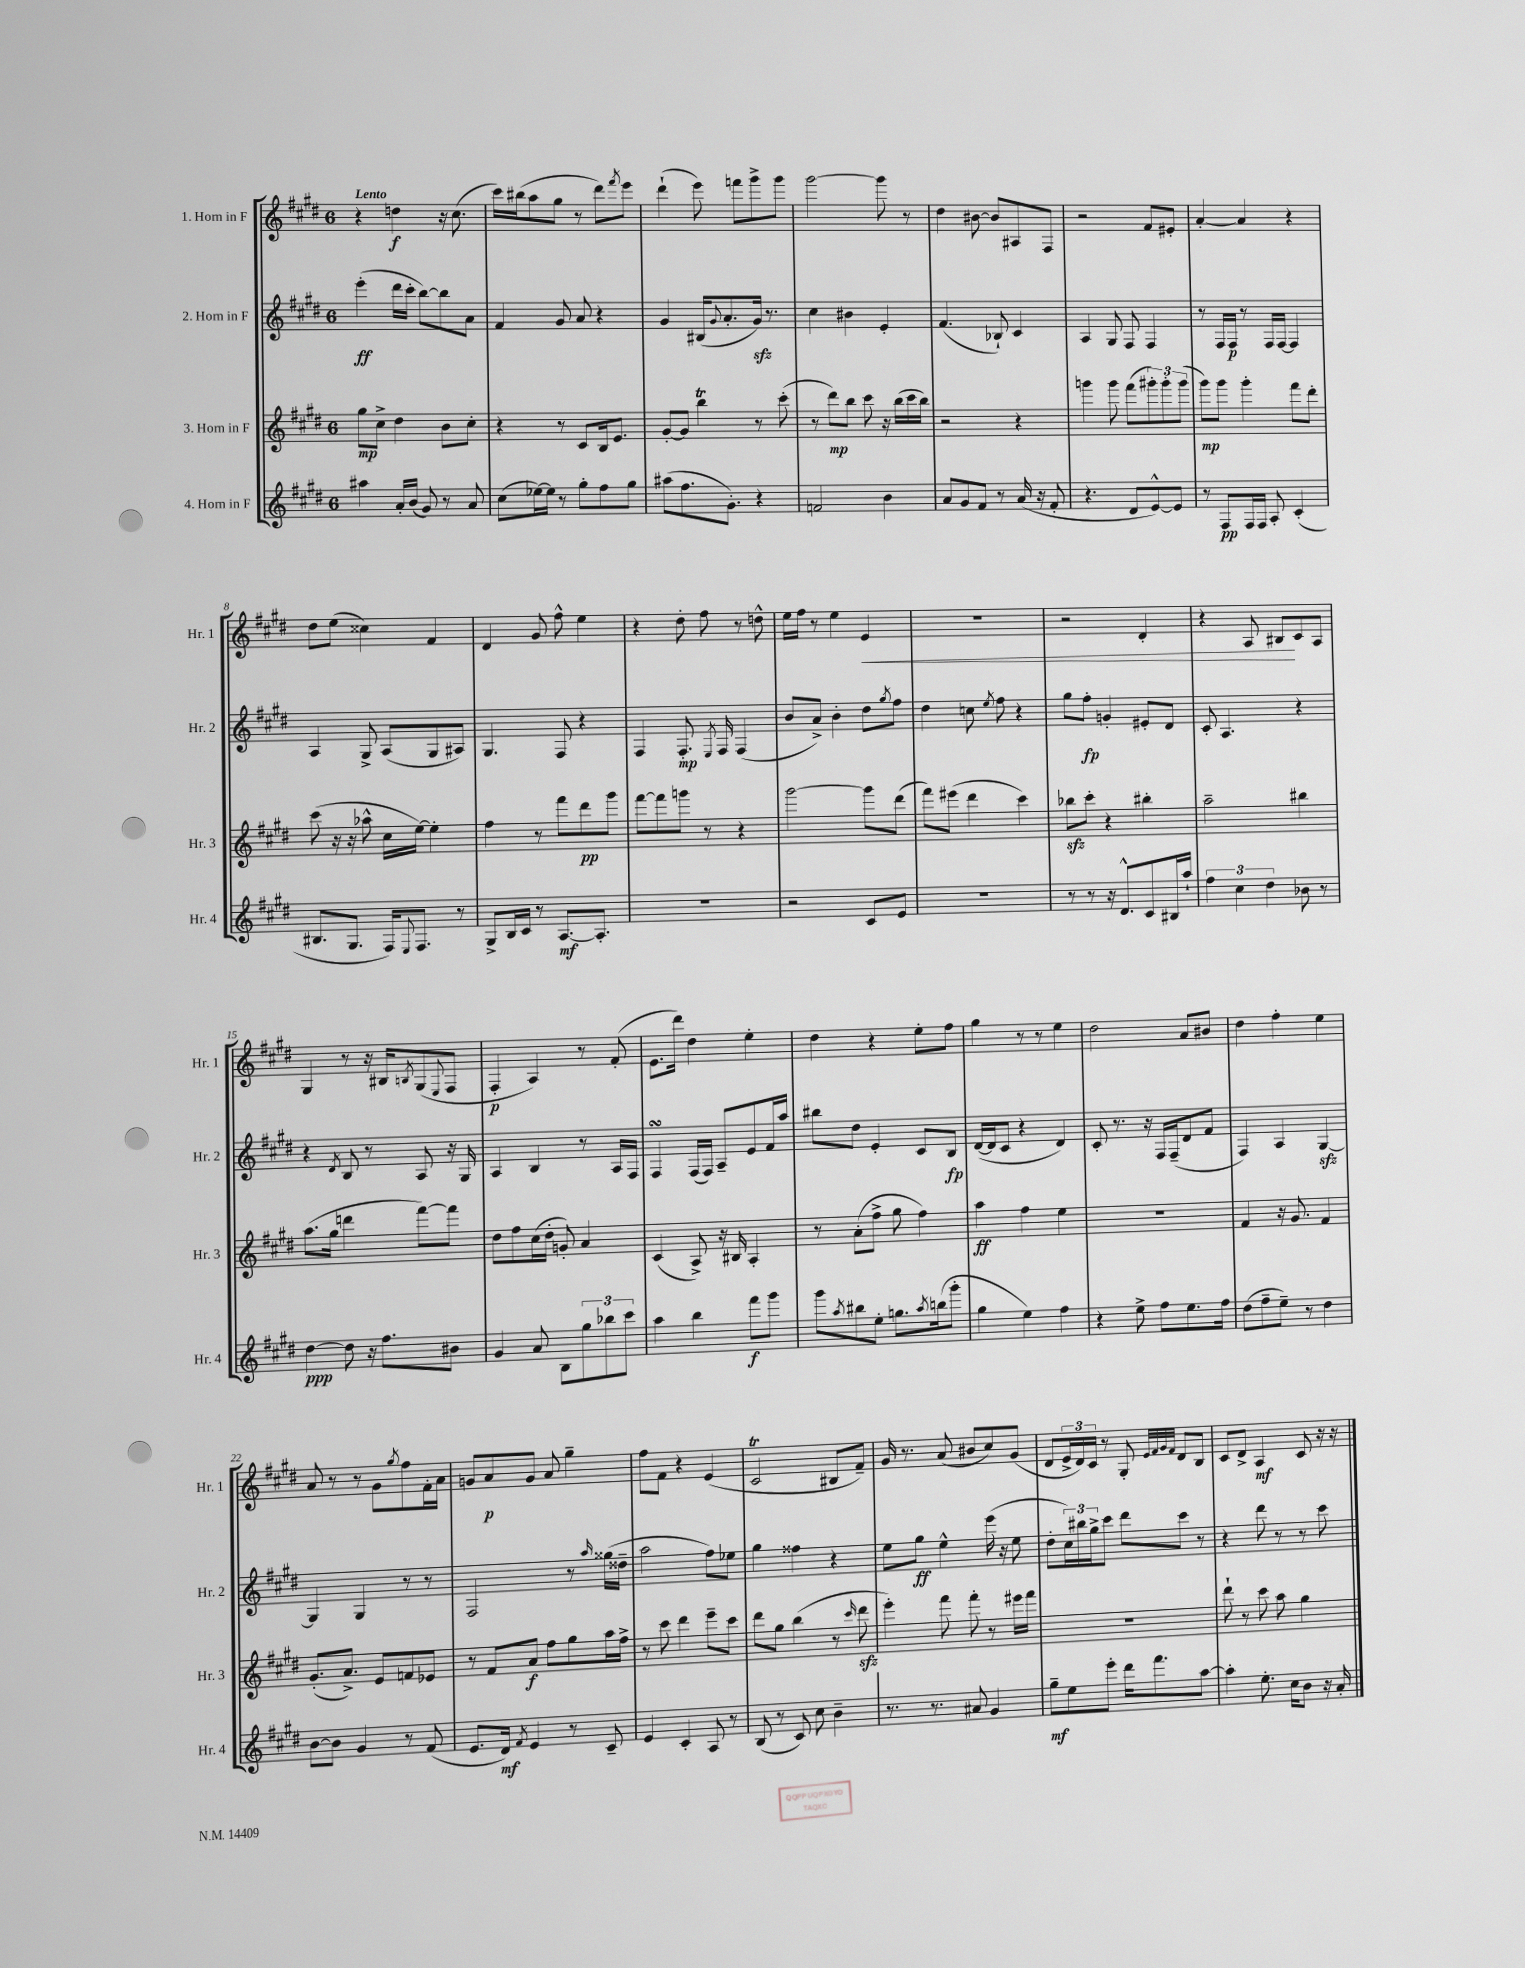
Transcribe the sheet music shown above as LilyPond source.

<<
\new StaffGroup <<
\new Staff = "s0" \with { instrumentName = "1. Horn in F" shortInstrumentName = "Hr. 1" } {
    \clef treble \key e \major \once \override Staff.TimeSignature.style = #'single-digit \time 6/8 \tempo "Lento"
    r4 d''4\f r16 cis''8.( |
    cis'''16) bis''16( a''8 gis''8 r8 dis'''8) \acciaccatura { fis'''8 } e'''8 |
    dis'''4-!( e'''8) f'''8 gis'''8-> gis'''8 |
    gis'''2~ gis'''8 r8 |
    dis''4 bis'8~ bis'8 ais8 fis8 |
    r2 fis'8 eis'8-. |
    a'4~-. a'4 r4 |
    dis''8 e''8( cisis''4) fis'4 |
    dis'4 gis'8 fis''8-^ e''4 |
    r4 dis''8-. fis''8 r8 d''8-^ |
    e''16 fis''16 r8 e''4 e'4\< |
    R2. |
    r2 dis'4-. |
    r4 a8 bis8\! cis'8 a8 |
    gis4 r8 r16 bis16 \acciaccatura { b8 } gis8( \appoggiatura { e8 } fis8 |
    fis4-.\p a4) r8 fis'8-.( |
    e'8. dis'''16) dis''4 e''4-. |
    dis''4 r4 e''8-. fis''8 |
    gis''4 r8 r8 e''4 |
    dis''2 a'8 bis'8 |
    dis''4 fis''4-. e''4 |
    a'8 r8 r8 gis'8 \acciaccatura { gis''8 } fis''8 fis'16-. a'16 |
    g'8 a'8\p g'8 a'8 gis''4-- |
    fis''8 fis'8 r4 e'4( |
    cis'2\trill bis8 fis'8--) |
    gis'16 r8. a'8( bis'8 cis''8) gis'8( |
    dis'8 \tuplet 3/2 { e'16-> dis'16) cis'16 } r8 gis8-. \grace { e'32 fis'32 gis'32 fis'32 } dis'8 b8 |
    cis'8 dis'8-> a4\mf cis'8 r16 r16 \bar "|." |
}
\new Staff = "s1" \with { instrumentName = "2. Horn in F" shortInstrumentName = "Hr. 2" } {
    \clef treble \key e \major \once \override Staff.TimeSignature.style = #'single-digit \time 6/8
    e'''4-.\ff( dis'''16 cis'''16-. b''8~) b''8 a'8 |
    fis'4 gis'8 a'8 r4 |
    gis'4 bis16( \appoggiatura { gis'8 } a'8.-. gis'16\sfz) r8. |
    cis''4 bis'4 e'4-. |
    fis'4.( bes8-!) cis'4 |
    a4 gis8 fis8 fis4 |
    r8 fis16 fis16\p r8 fis16 fis16~ fis4 |
    a4 gis8-> a8( gis8 ais8) |
    gis4. fis8 r4 |
    fis4 fis8.-.\mp \acciaccatura { e8 } fis16 fis4( |
    b'8 a'8->) b'4-. dis''8 \acciaccatura { gis''8 } fis''8 |
    dis''4 c''8 \acciaccatura { e''8 } fis''8 r4 |
    gis''8 fis''8-.\fp g'4-. eis'8-. dis'8 |
    cis'8-. a4. r4 |
    r4 \acciaccatura { dis'8 } b8 r8 a8 r16 gis16 |
    a4 b4 r8 a16 fis16 |
    fis4\turn fis16( fis16) a8-- e'8 fis'16 a''16 |
    bis''8 dis''8 e'4-. cis'8 b8\fp |
    dis'16~( dis'16 cis'8 r4 dis'4) |
    cis'8-. r8. r16 fis16 fis16--( dis'8 fis'8 |
    fis4) a4 gis4~\sfz |
    gis4 gis4 r8 r8 |
    fis2 r8 \grace { a''16 } gisis''16( disis''16-- |
    a''2 fis''8) ees''8 |
    gis''4 fisis''4 r4 |
    e''8 gis''8\ff e''4-^ e'''16( r16 e''8 |
    dis''8-. \tuplet 3/2 { cis''16) bis''16 gis''16-> } cis'''8 dis'''8 cis'''8 r8 |
    r4 dis'''8 r8 r8 cis'''8 \bar "|." |
}
\new Staff = "s2" \with { instrumentName = "3. Horn in F" shortInstrumentName = "Hr. 3" } {
    \clef treble \key e \major \once \override Staff.TimeSignature.style = #'single-digit \time 6/8
    gis''8\mp cis''8-> dis''4 b'8 cis''8-. |
    r4 r8 cis'8 b16 e'8. |
    gis'8~-. gis'8 b''4\trill r8 cis'''8-.( |
    r8 dis'''8\mp) b''8 cis'''8 r16 b''16( cis'''16 b''16) |
    r2 r4 |
    g'''4 g'''8 fis'''8( \tuplet 3/2 { gis'''8-.) gis'''8-. gis'''8( } |
    gis'''8\mp) gis'''8 gis'''4-. fis'''8 dis'''8-. |
    cis'''8( r16 r16 aes''8-^ cis''16 e''16~) e''4-. |
    fis''4 r8 fis'''8 dis'''8\pp gis'''8 |
    fis'''8~ fis'''8 g'''8 r8 r4 |
    gis'''2~ gis'''8 dis'''8( |
    fis'''8) eis'''8( dis'''4 cis'''4) |
    bes''8\sfz cis'''8-. r4 bis''4-. |
    a''2-- bis''4 |
    a''8.( gis''16 d'''4 fis'''8~) fis'''8 |
    dis''8 fis''8 cis''16( dis''16-. g'8-.) a'4 |
    cis'4( a8->) r16 bis16 a4-. |
    r8 a'8-.( fis''8-> gis''8 fis''4) |
    a''4\ff fis''4 e''4 |
    R2. |
    fis'4 r16 gis'8. fis'4 |
    gis'8.-.( a'8.->) e'8 f'8 ees'8 |
    r8 fis'8 a'8\f fis''8 gis''8 a''16 fis''16-> |
    r8 cis'''8 dis'''4 e'''8-- cis'''8 |
    dis'''8 gis''8 b''4( r8 \grace { cis'''16 } dis'''8\sfz |
    e'''4-.) fis'''8 fis'''8-. r8 eis'''16 fis'''16 |
    R2. |
    dis'''8-! r8 cis'''8 a''8 gis''4 \bar "|." |
}
\new Staff = "s3" \with { instrumentName = "4. Horn in F" shortInstrumentName = "Hr. 4" } {
    \clef treble \key e \major \once \override Staff.TimeSignature.style = #'single-digit \time 6/8
    ais''4 a'16-. b'16( gis'8) r8 a'8 |
    cis''8( ees''16~) ees''16 r8 gis''8-. fis''8 gis''8 |
    ais''8( fis''8. gis'8.-.) r4 |
    f'2 b'4 |
    a'8 gis'8 fis'8 r8 a'16( r16 fis'8-. |
    r4. dis'8 e'8~-^) e'8 |
    r8 fis8\pp fis16 fis16 a8-. cis'4-.( |
    bis8. gis8. fis16) \appoggiatura { e8 } fis8. r8 |
    gis8-> b16 cis'16 r8 a8.~\mf a8.-. |
    R2. |
    r2 cis'8 e'8 |
    R2. |
    r8 r8 r16 dis'8.-^ cis'8 bis16 a''16-! |
    \tuplet 3/2 { fis''4 cis''4 dis''4 } bes'8 r8 |
    dis''4~\ppp dis''8 r16 fis''8. bis'8 |
    gis'4 a'8 b8 \tuplet 3/2 { gis''8 bes''8 cis'''8 } |
    a''4 b''4 fis'''8\f gis'''8 |
    gis'''8 \acciaccatura { a''8 } bis''8 e''8-. g''8. \acciaccatura { a''8 } b''16( gis'''8-. |
    gis''4 e''4) fis''4 |
    r4 e''8-> fis''8 e''8. fis''16 |
    dis''8( fis''8-- e''8--) r8 dis''4 |
    b'8~ b'8 gis'4 r8 fis'8( |
    e'8. dis'16\mf) \acciaccatura { fis'8 } e'4 r8 cis'8-- |
    e'4 cis'4-. a8 r8 |
    b8( r8 cis'8) cis''8 b'4-- |
    r8. r8. ais'8 gis'4 |
    gis''8--\mf e''8 e'''8-. dis'''16 fis'''8. a''8~ |
    a''4-. e''8.-. cis''16 b'8 r16 a'16-. \bar "|." |
}
>>
>>
